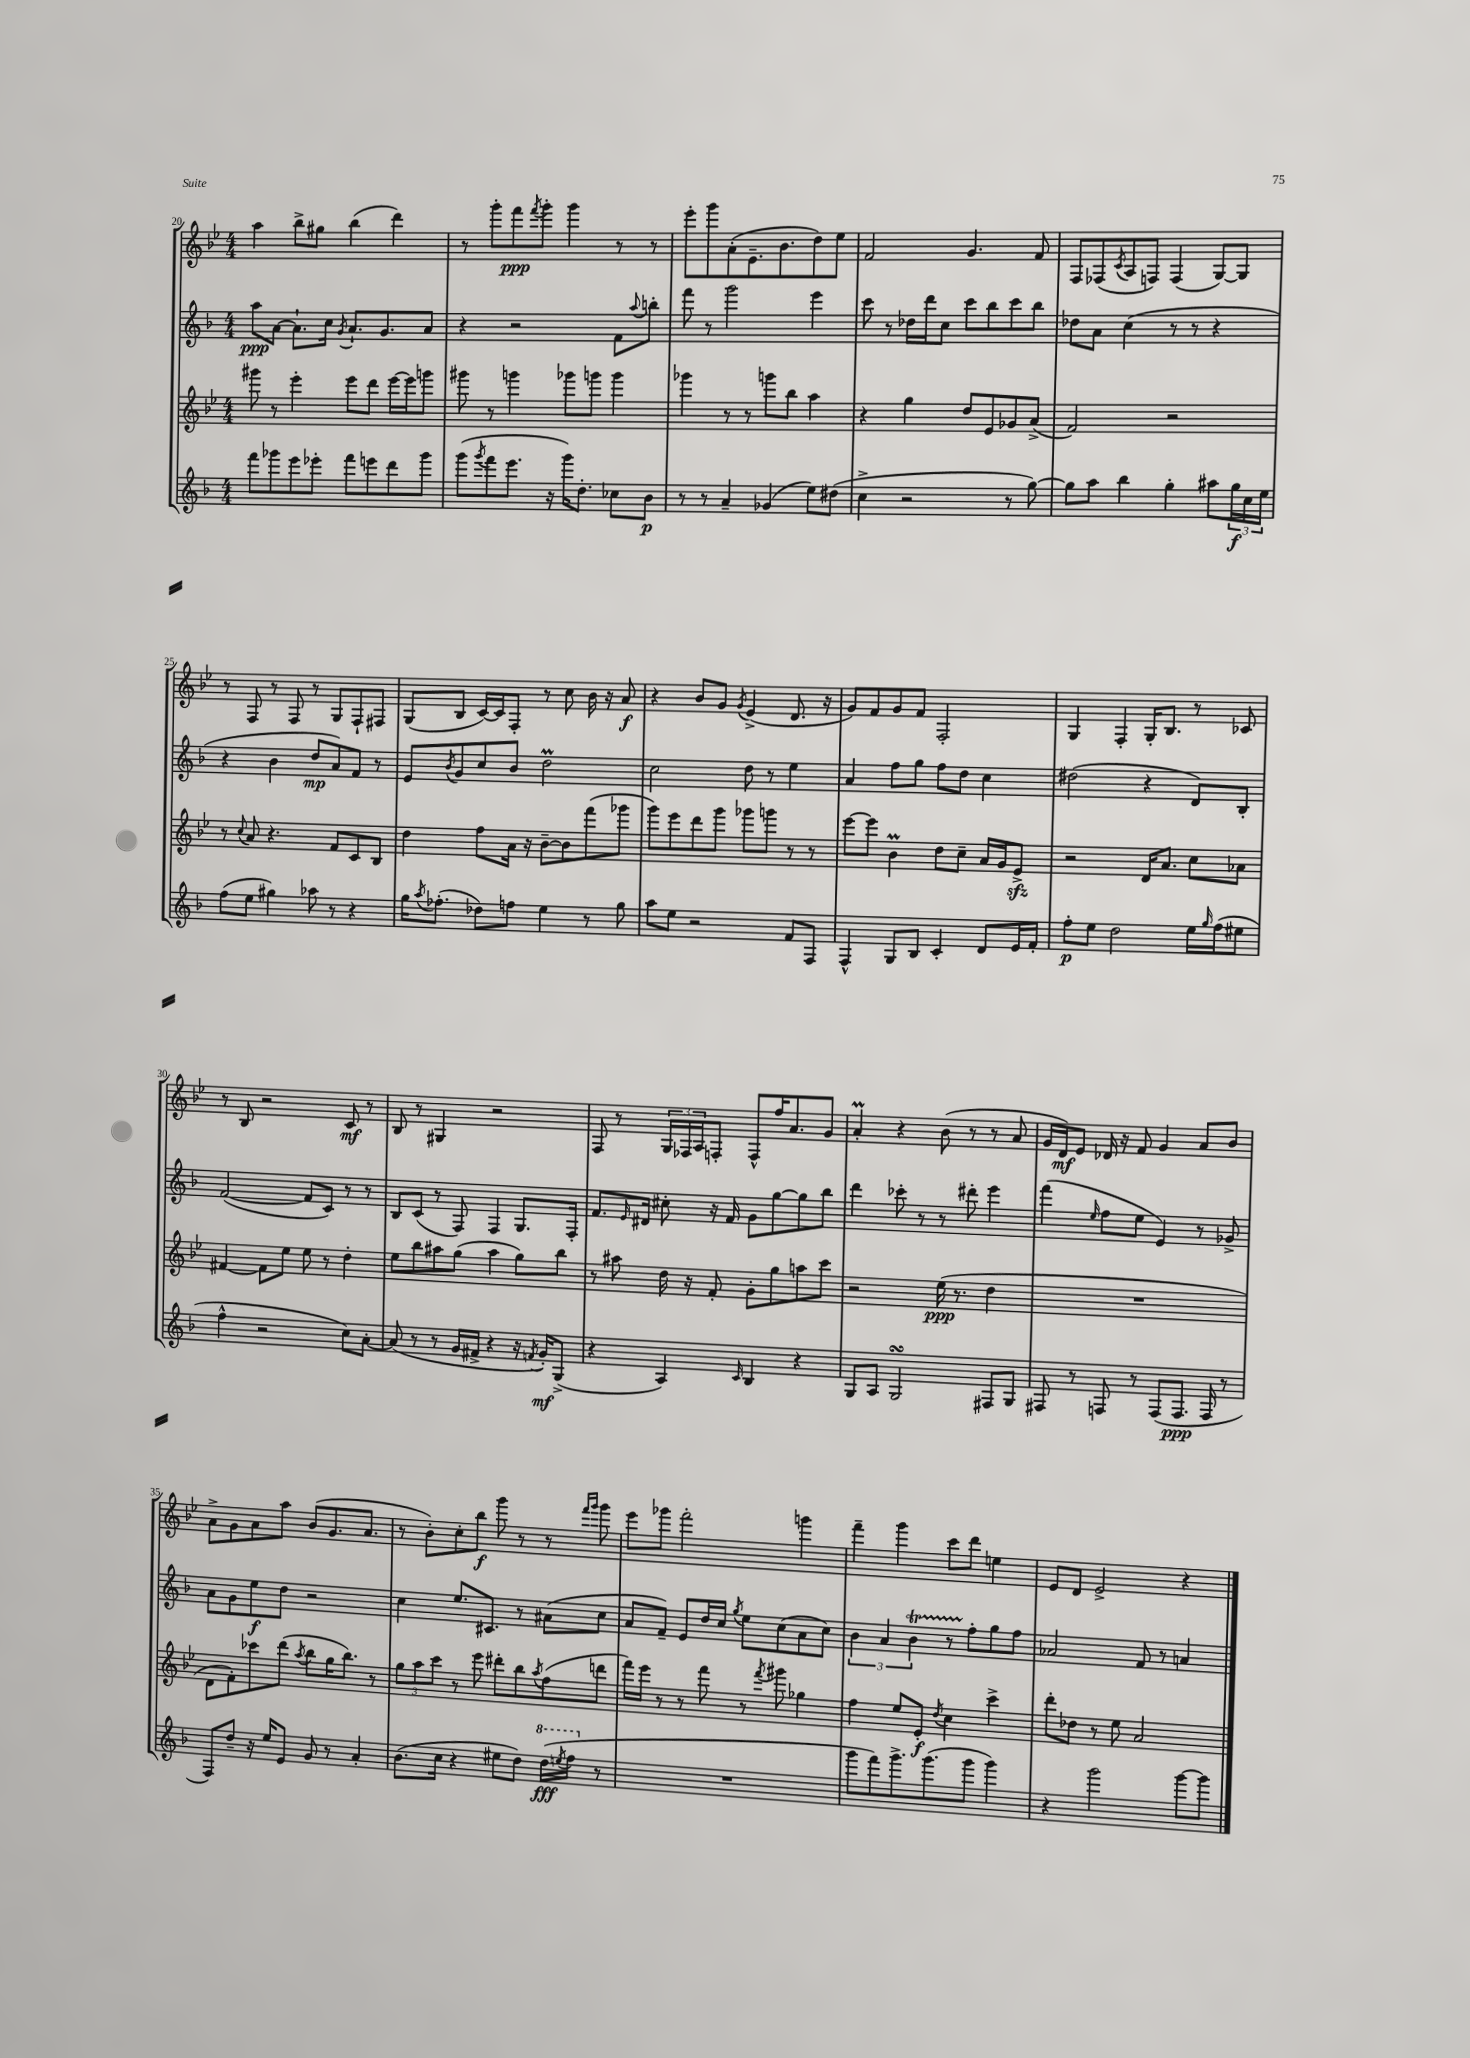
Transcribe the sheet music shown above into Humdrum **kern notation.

**kern	**dynam	**kern	**dynam	**kern	**dynam	**kern	**dynam
*part4	*part4	*part3	*part3	*part2	*part2	*part1	*part1
*staff4	*staff4	*staff3	*staff3	*staff2	*staff2	*staff1	*staff1
*clefG2	*	*clefG2	*	*clefG2	*	*clefG2	*
*k[b-]	*	*k[b-e-]	*	*k[b-]	*	*k[b-e-]	*
*M4/4	*	*M4/4	*	*M4/4	*	*M4/4	*
=20	=20	=20	=20	=20	=20	=20	=20
8fff\L	.	8ggg#X\	.	8aa\L	ppp	4aa\	.
8ggg-X\	.	8r	.	[8a\J	.	.	.
8eee\	.	4eee-'\	.	8.a`\L]	.	8bb-^\L	.
8eee-X'\J	.	.	.	.	.	8gg#X\J	.
.	.	.	.	16cc\Jk	.	.	.
.	.	.	.	8qg/	.	.	.
8fff\L	.	8eee-\L	.	8.a`/L	.	(4bb-\	.
8eeen\	.	8ddd\J	.	.	.	.	.
.	.	.	.	8.g/	.	.	.
8ddd\	.	[16eee-\LL	.	.	.	4ddd\)	.
.	.	16eee-\J]	.	.	.	.	.
8ggg-\J	.	8gggn\J	.	8a/J	.	.	.
=21	=21	=21	=21	=21	=21	=21	=21
(8ggg\L	.	8ggg#X\	.	4r	.	8r	.
8qggg/	.	.	.	.	.	.	.
8fff\	.	8r	.	.	.	8ggg'\L	.
8.eee\J	.	4gggn\	.	2r	.	8fff\	ppp
.	.	.	.	.	.	8qfff/	.
.	.	.	.	.	.	8ggg'\J	.
16r	.	.	.	.	.	.	.
16ggg\KL)	.	8ggg-X\L	.	.	.	4ggg\	.
8.dd'\J	.	.	.	.	.	.	.
.	.	8gggn\J	.	.	.	.	.
8cc-X\L	.	4ggg\	.	8f\L	.	8r	.
.	.	.	.	8qqaa/	.	.	.
8b-\J	p	.	.	8bbn'\J	.	8r	.
=22	=22	=22	=22	=22	=22	=22	=22
8r	.	4ggg-X\	.	8fff\	.	8eee-'\L	.
8r	.	.	.	8r	.	8ggg\	.
4a~/	.	8r	.	2ggg\	.	(8a'\	.
.	.	8r	.	.	.	8.e-~\	.
(4g-X/	.	8gggn\L	.	.	.	.	.
.	.	.	.	.	.	8.b-\	.
.	.	8bb-\J	.	.	.	.	.
8ee\L)	.	4aa\	.	4eee\	.	8dd\)	.
(8dd#X\J	.	.	.	.	.	8ee-\J	.
=23	=23	=23	=23	=23	=23	=23	=23
4cc^\	.	4r	.	8ccc\	.	2f/	.
.	.	.	.	8r	.	.	.
2r	.	4gg\	.	16dd-X\LL	.	.	.
.	.	.	.	16ddd\J	.	.	.
.	.	.	.	8cc\J	.	.	.
.	.	8dd/L	.	8ccc\L	.	4.g/	.
.	.	8e-/	.	8bb-\	.	.	.
8r	.	8g-X/	.	8ccc\	.	.	.
[8gg\)	.	(8a^/J	.	8bb-\J	.	8f/	.
=24	=24	=24	=24	=24	=24	=24	=24
8gg\L]	.	2f/)	.	8dd-X\L	.	8F/L	.
8aa\J	.	.	.	8a\J	.	(8F-X/	.
.	.	.	.	.	.	8qc/	.
4bb-\	.	.	.	(4cc\	.	8A/	.
.	.	.	.	.	.	8Fn/J)	.
4gg'\	.	2r	.	8r	.	(4F/	.
.	.	.	.	8r	.	.	.
8aa#X\L	.	.	.	4r	.	[8G/L)	.
24gg\L	f	.	.	.	.	8G/J]	.
24cc\	.	.	.	.	.	.	.
24ee\JJ	.	.	.	.	.	.	.
!!LO:LB:g=z
=25	=25	=25	=25	=25	=25	=25	=25
(8ff\L	.	8r	.	4r	.	8r	.
.	.	8qqcc/	.	.	.	.	.
8ee\J	.	8a/	.	.	.	8F/	.
4gg#X\)	.	4.r	.	4b-\	.	8r	.
.	.	.	.	.	.	8F/	.
8aa-X\	.	.	.	8dd/L	mp	8r	.
8r	.	8f/L	.	8a/)	.	8G/L	.
4r	.	8c/	.	8f/J	.	8F`/	.
.	.	8B-/J	.	8r	.	8F#X/J	.
=26	=26	=26	=26	=26	=26	=26	=26
16gg\KL	.	4dd\	.	8e/L	.	(8G/L	.
8qaa/	.	.	.	.	.	.	.
(8.ff-X'\J	.	.	.	.	.	.	.
.	.	.	.	8qb-/	.	.	.
.	.	.	.	8g/	.	8B-/J	.
8dd-X\L)	.	8ff\L	.	8cc/	.	[16c/LL)	.
.	.	.	.	.	.	16c/J]	.
8ffn\J	.	16a\Jk	.	8b-/J	.	8F'/J	.
.	.	16r	.	.	.	.	.
4ee\	.	[8b-~\L	.	2ddM\	.	8r	.
.	.	8b-\]	.	.	.	8cc\	.
8r	.	(8fff\	.	.	.	16b-\	.
.	.	.	.	.	.	16r	.
8gg\	.	8ggg-X\J	.	.	.	8a/	f
=27	=27	=27	=27	=27	=27	=27	=27
8aa\L	.	8ggg\L)	.	2cc\	.	4r	.
8ee\J	.	8eee-\	.	.	.	.	.
2r	.	8ddd\	.	.	.	8b-/L	.
.	.	8ggg\J	.	.	.	8g/J	.
.	.	.	.	.	.	8qg/	.
.	.	8ggg-X\L	.	8dd\	.	(4e-^/	.
.	.	8gggn\J	.	8r	.	.	.
8f/L	.	8r	.	4ee\	.	8.d/	.
8F/J	.	8r	.	.	.	.	.
.	.	.	.	.	.	16r	.
=28	=28	=28	=28	=28	=28	=28	=28
4F^^/	.	[8eee-\L	.	4a/	.	8g/L)	.
.	.	8eee-\J]	.	.	.	8f/	.
8G/L	.	4b-M\	.	8ff\L	.	8g/	.
8B-/J	.	.	.	8gg\J	.	8f/J	.
4c'/	.	8dd\L	.	8ff\L	.	2F'/	.
.	.	8cc~\J	.	8dd\J	.	.	.
8d/L	.	16a/LL	.	4cc\	.	.	.
.	.	16g/J	.	.	.	.	.
16e/L	.	8e-zz^/J	.	.	.	.	.
16f'/JJ	.	.	.	.	.	.	.
=29	=29	=29	=29	=29	=29	=29	=29
8ff'\L	p	2r	.	(2dd#X\	.	4G/	.
8ee\J	.	.	.	.	.	.	.
2dd\	.	.	.	.	.	4F'/	.
.	.	16d/KL	.	4r	.	16G'/KL	.
.	.	8.a/J	.	.	.	8.B-/J	.
16ee\LL	.	8cc\L	.	8d/L)	.	8r	.
16qqgg/	.	.	.	.	.	.	.
(16ff\J	.	.	.	.	.	.	.
8ee#X\J	.	8a-X\J	.	8B-'/J	.	8c-X/	.
!!LO:LB:g=z
=30	=30	=30	=30	=30	=30	=30	=30
4ff^^\	.	[4f#X/	.	([2f/	.	8r	.
.	.	.	.	.	.	8B-/	.
2r	.	8f#\L]	.	.	.	2r	.
.	.	8ee-\J	.	.	.	.	.
.	.	8ee-\	.	8f/L]	.	.	.
.	.	8r	.	8c/J)	.	.	.
8cc\L)	.	4dd'\	.	8r	.	8c/	mf
[8a'\J	.	.	.	8r	.	8r	.
=31	=31	=31	=31	=31	=31	=31	=31
(8a/]	.	8ee-\L	.	8B-/L	.	8B-/	.
8r	.	8bb-\	.	(8c/J	.	8r	.
8r	.	8aa#X\	.	8r	.	4G#X/	.
16g/LL	.	(8gg\J	.	8F/)	.	.	.
16f#X^/JJ	.	.	.	.	.	.	.
4r	.	4aa#\	.	4F/	.	2r	.
16r	.	8gg\L)	.	8.G/L	.	.	.
8qfn/	.	.	.	.	.	.	.
16g'/KL)	mf	.	.	.	.	.	.
(8G^/J	.	8bb-\J	.	.	.	.	.
.	.	.	.	16F'/Jk	.	.	.
=32	=32	=32	=32	=32	=32	=32	=32
4r	.	8r	.	8.f/L	.	8F/	.
.	.	8aa#X\	.	.	.	8r	.
.	.	.	.	16qqe/	.	.	.
.	.	.	.	16d#X/Jk	.	.	.
4A/)	.	16dd\	.	8cc#X'\	.	24G/LL	.
.	.	.	.	.	.	24F-X/	.
.	.	16r	.	.	.	.	.
.	.	.	.	.	.	24A/J	.
.	.	8f'/	.	16r	.	8Fn'/J	.
.	.	.	.	16f/	.	.	.
16qqc/	.	.	.	.	.	.	.
4B-/	.	8g'\L	.	8g\L	.	8F^^/L	.
.	.	8gg\	.	[8gg\	.	16ff/K	.
.	.	.	.	.	.	8.a/	.
4r	.	8aan\	.	8gg\]	.	.	.
.	.	8ccc\J	.	8bb-\J	.	8g/J	.
=33	=33	=33	=33	=33	=33	=33	=33
8G/L	.	2r	.	4ddd\	.	4am'/	.
8A/J	.	.	.	.	.	.	.
2GsSSS/	.	.	.	8ccc-X'\	.	4r	.
.	.	.	.	8r	.	.	.
.	.	(16ee-\	ppp	8r	.	(8b-\	.
.	.	8.r	.	.	.	.	.
.	.	.	.	8ddd#X'\	.	8r	.
8F#X/L	.	4dd\	.	4eee\	.	8r	.
8G/J	.	.	.	.	.	8a/	.
=34	=34	=34	=34	=34	=34	=34	=34
8F#X/	.	1r	.	(4fff\	.	16g/LL	.
.	.	.	.	.	.	16d/J)	mf
8r	.	.	.	.	.	8e-/J	.
.	.	.	.	16qqee/	.	.	.
8Fn/	.	.	.	8ff\L	.	16d-X/	.
.	.	.	.	.	.	16r	.
8r	.	.	.	8ee\J	.	8f/	.
(8F/L	.	.	.	4e/)	.	4g/	.
8.F/J	ppp	.	.	.	.	.	.
.	.	.	.	8r	.	8a/L	.
16F/	.	.	.	.	.	.	.
8r	.	.	.	8g-X^/	.	8b-/J	.
!!LO:LB:g=z
=35	=35	=35	=35	=35	=35	=35	=35
8F/L)	.	8d\L	.	8a\L	.	8a^\L	.
8dd~/J	.	8f'\)	.	8g\	.	8g\	.
16r	.	8ccc-X\	.	8ee\	f	8a\	.
16ee/KL	.	.	.	.	.	.	.
8e/J	.	(8ddd\J	.	8dd\J	.	8aa\J	.
.	.	8qaa/	.	.	.	.	.
8g/	.	8bb-\L	.	2r	.	(8b-/L	.
8r	.	16gg\K	.	.	.	8.g/	.
.	.	8.bb-\J)	.	.	.	.	.
4a'/	.	.	.	.	.	.	.
.	.	.	.	.	.	8.a/J	.
.	.	8r	.	.	.	.	.
=36	=36	=36	=36	=36	=36	=36	=36
(8.b-\L	.	12gg\L	.	4cc\	.	8r	.
.	.	12aa\	.	.	.	.	.
.	.	.	.	.	.	8b-'\L)	.
.	.	12ccc\J	.	.	.	.	.
16cc\Jk	.	.	.	.	.	.	.
4r	.	8r	.	8.ee/L	.	8cc'\	.
.	.	8eee-\	.	.	.	8bb-\J	f
.	.	.	.	8.c#X/J	.	.	.
8ee#X\L	.	8ddd#X'\L	.	.	.	8ggg\	.
8dd\J)	.	8bb-\	.	8r	.	8r	.
.	.	8qaa/	.	.	.	.	.
*8va	*	*	*	*	*	*	*
(16ddd\LL	fff	(8ff\	.	(8a#X\L	.	8r	.
8qeeen/	.	.	.	.	.	.	.
16fff\JJ	.	.	.	.	.	.	.
.	.	.	.	.	.	16qqfff/LL	.
.	.	.	.	.	.	16qqggg/JJ	.
*X8va	*	*	*	*	*	*	*
8r	.	8dddn\J	.	8cc\J	.	8ggg\	.
=37	=37	=37	=37	=37	=37	=37	=37
1r	.	16fff\LL)	.	8a/L	.	8eee-\L	.
.	.	16eee-\JJ	.	.	.	.	.
.	.	8r	.	8f~/J)	.	8ggg-X\J	.
.	.	8r	.	8e/L	.	2fff'\	.
.	.	8fff\	.	16dd/L	.	.	.
.	.	.	.	16cc/JJ	.	.	.
.	.	.	.	8qgg/	.	.	.
.	.	8r	.	8ee\L	.	.	.
.	.	8qfff/	.	.	.	.	.
.	.	8ggg#X\	.	(8cc\	.	.	.
.	.	4gg-X\	.	8a\	.	4gggn\	.
.	.	.	.	8cc\J)	.	.	.
=38	=38	=38	=38	=38	=38	=38	=38
8ggg\L	.	4ff\	.	6b-\	.	4fff~\	.
8fff\)	.	.	.	.	.	.	.
.	.	.	.	6a/	.	.	.
8.ggg^\	.	8ee-/L	.	.	.	4ggg\	.
.	.	.	.	6b-T\	.	.	.
.	.	8e-'/J	f	.	.	.	.
(8.ggg\	.	.	.	.	.	.	.
.	.	8qdd/	.	.	.	.	.
.	.	4cc\	.	8r	.	8ccc\L	.
8ggg\J	.	.	.	8ff'\L	.	8ddd\J	.
4ggg\)	.	4ccc^\	.	8gg\	.	4een\	.
.	.	.	.	8ff\J	.	.	.
=39	=39	=39	=39	=39	=39	=39	=39
4r	.	8ddd'\L	.	2a-X/	.	8e-/L	.
.	.	8dd-X\J	.	.	.	8d/J	.
2ggg\	.	8r	.	.	.	2e-^/	.
.	.	8ee-\	.	.	.	.	.
.	.	2a/	.	8f/	.	.	.
.	.	.	.	8r	.	.	.
[8ggg\L	.	.	.	4an/	.	4r	.
8ggg\J]	.	.	.	.	.	.	.
==	==	==	==	==	==	==	==
*-	*-	*-	*-	*-	*-	*-	*-
